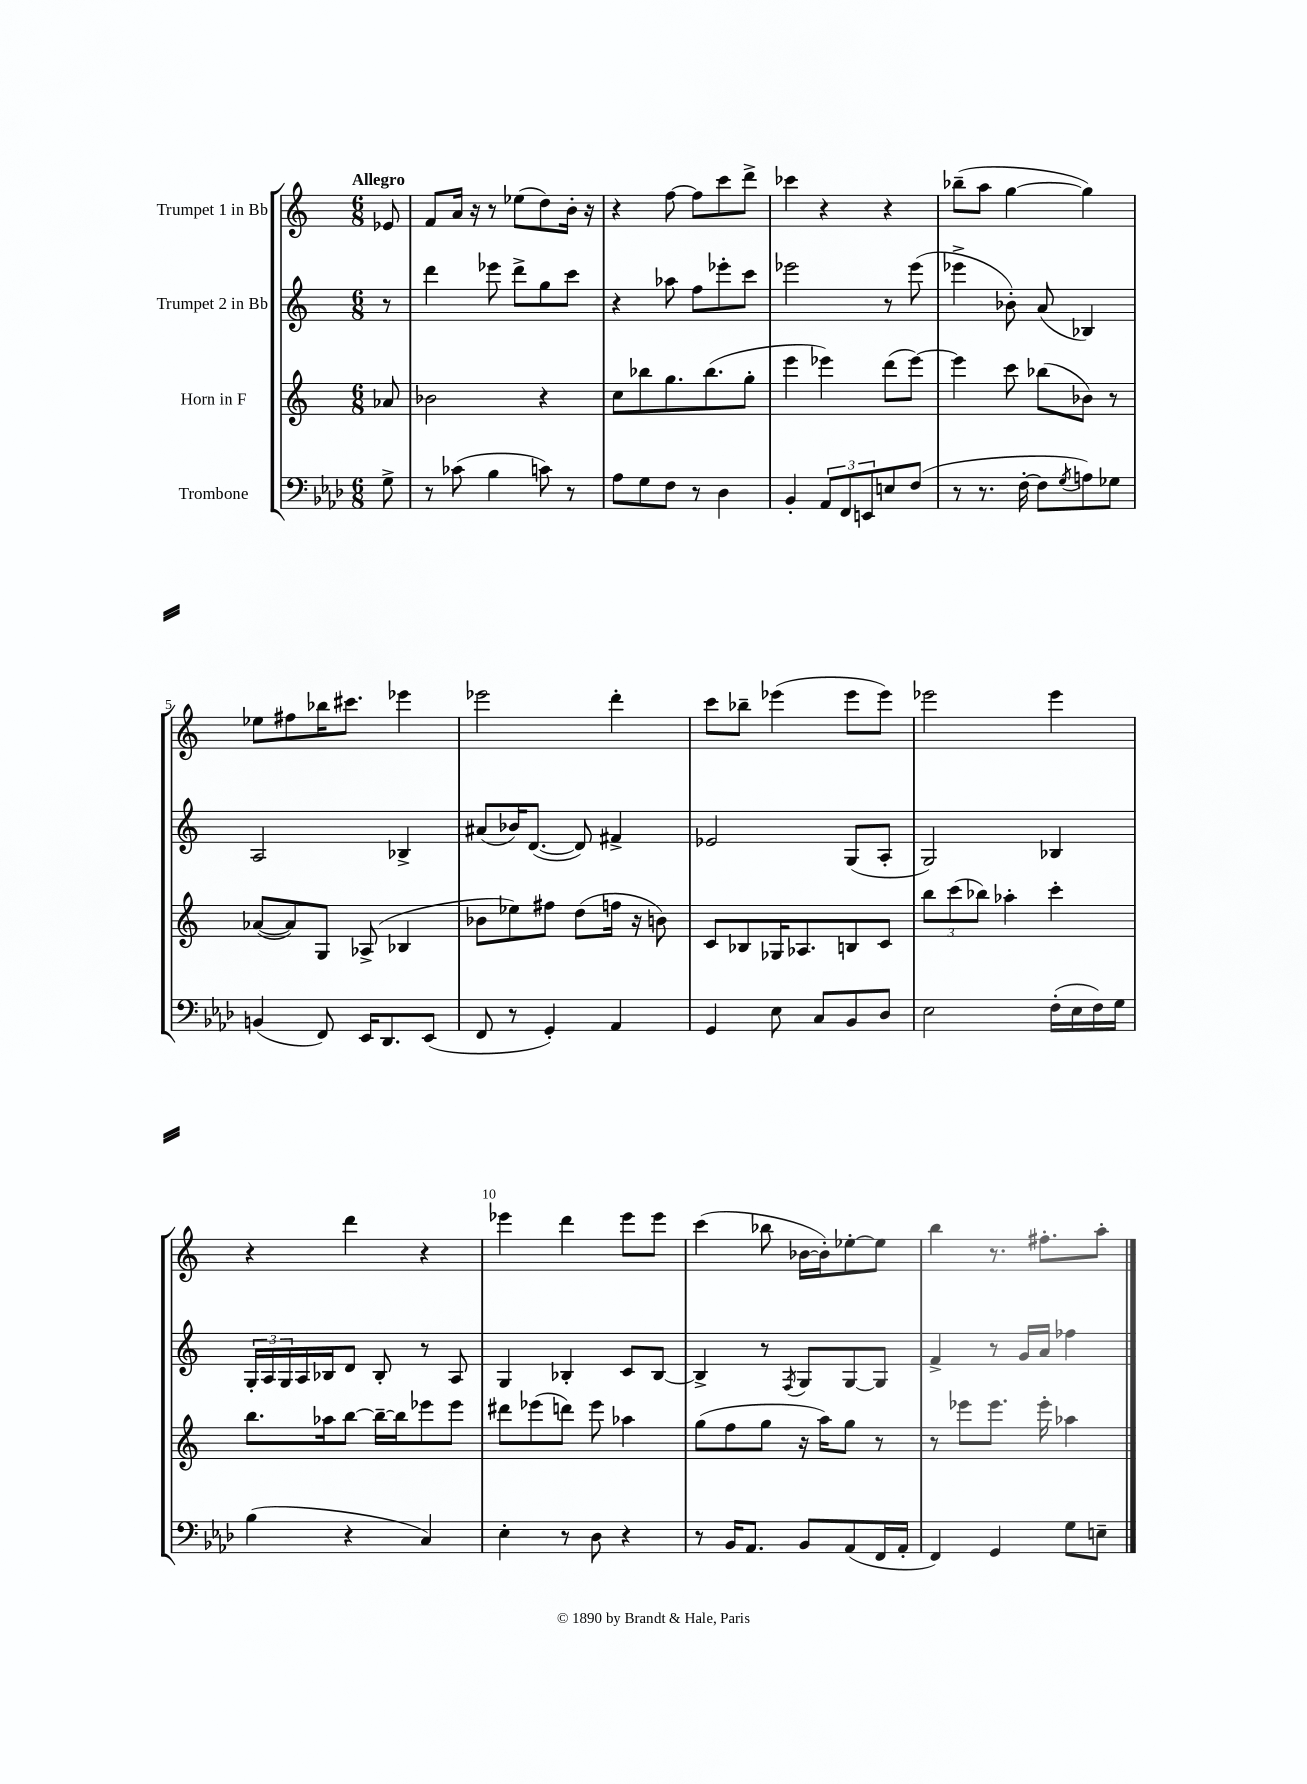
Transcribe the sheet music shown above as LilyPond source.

<<
\new StaffGroup <<
\new Staff = "s0" \with { instrumentName = "Trumpet 1 in Bb" } {
    \clef treble \key c \major \numericTimeSignature \time 6/8 \partial 8 \tempo "Allegro"
    ees'8 |
    f'8 a'16 r16 r8 ees''8( d''8) b'16-. r16 |
    r4 f''8~ f''8 c'''8 d'''8-> |
    ces'''4 r4 r4 |
    bes''8--( a''8 g''4~ g''4) |
    ees''8 fis''8 bes''16 cis'''8. ees'''4 |
    ees'''2 d'''4-. |
    c'''8 bes''8-- ees'''4( ees'''8 ees'''8) |
    ees'''2 ees'''4 |
    r4 d'''4 r4 |
    ees'''4 d'''4 ees'''8 ees'''8 |
    c'''4( bes''8 bes'16~ bes'16-.) ees''8~-. ees''8 |
    b''4 r8. fis''8.-. a''8-. \bar "|." |
}
\new Staff = "s1" \with { instrumentName = "Trumpet 2 in Bb" } {
    \clef treble \key c \major \numericTimeSignature \time 6/8 \partial 8
    r8 |
    d'''4 ees'''8 d'''8-> g''8 c'''8 |
    r4 aes''8 f''8 ees'''8-. c'''8 |
    ees'''2 r8 ees'''8( |
    ees'''4-> bes'8-.) a'8( bes4) |
    a2 bes4-> |
    ais'8( bes'16) d'8.~( d'8) fis'4-> |
    ees'2 g8( a8-. |
    g2) bes4 |
    \tuplet 3/2 { g16-. a16 g16 } a16 bes16 d'8 bes8-. r8 a8 |
    g4 bes4-. c'8 bes8~ |
    bes4-> r8 \acciaccatura { f8 } g8 g8~ g8 |
    f'4-> r8 g'16 a'16 fes''4 \bar "|." |
}
\new Staff = "s2" \with { instrumentName = "Horn in F" } {
    \clef treble \key c \major \numericTimeSignature \time 6/8 \partial 8
    aes'8 |
    bes'2 r4 |
    c''8 bes''8 g''8. bes''8.( g''8-. |
    e'''4 ees'''4) d'''8( ees'''8~) |
    ees'''4 c'''8 bes''8( bes'8) r8 |
    aes'8~( aes'8) g8 aes8->( bes4 |
    bes'8 ees''8) fis''8 d''8( f''16 r16 b'8) |
    c'8 bes8 ges16 aes8. b8 c'8 |
    \tuplet 3/2 { b''8 c'''8( bes''8) } aes''4-. c'''4-. |
    b''8. aes''16 b''8~ b''16~-- b''16 ees'''8 ees'''8 |
    dis'''8 ees'''8( d'''8) ees'''8 aes''4 |
    g''8( f''8 g''8 r16 a''16) g''8 r8 |
    r8 ees'''8 ees'''8. ees'''16-. aes''4 \bar "|." |
}
\new Staff = "s3" \with { instrumentName = "Trombone" } {
    \clef bass \key aes \major \numericTimeSignature \time 6/8 \partial 8
    g8-> |
    r8 ces'8( bes4 c'8) r8 |
    aes8 g8 f8 r8 des4 |
    bes,4-. \tuplet 3/2 { aes,8 f,8 e,8 } e8 f8( |
    r8 r8. f16~-. f8 \acciaccatura { g8 } a8) ges8 |
    b,4( f,8) ees,16 des,8. ees,8( |
    f,8 r8 g,4-.) aes,4 |
    g,4 ees8 c8 bes,8 des8 |
    ees2 f16-.( ees16 f16) g16 |
    bes4( r4 c4) |
    ees4-. r8 des8 r4 |
    r8 bes,16 aes,8. bes,8 aes,8( f,16 aes,16-. |
    f,4) g,4 g8 e8-- \bar "|." |
}
>>
>>
\layout { \context { \Score \override BarNumber.break-visibility = ##(#f #t #t) barNumberVisibility = #(every-nth-bar-number-visible 5) } }
